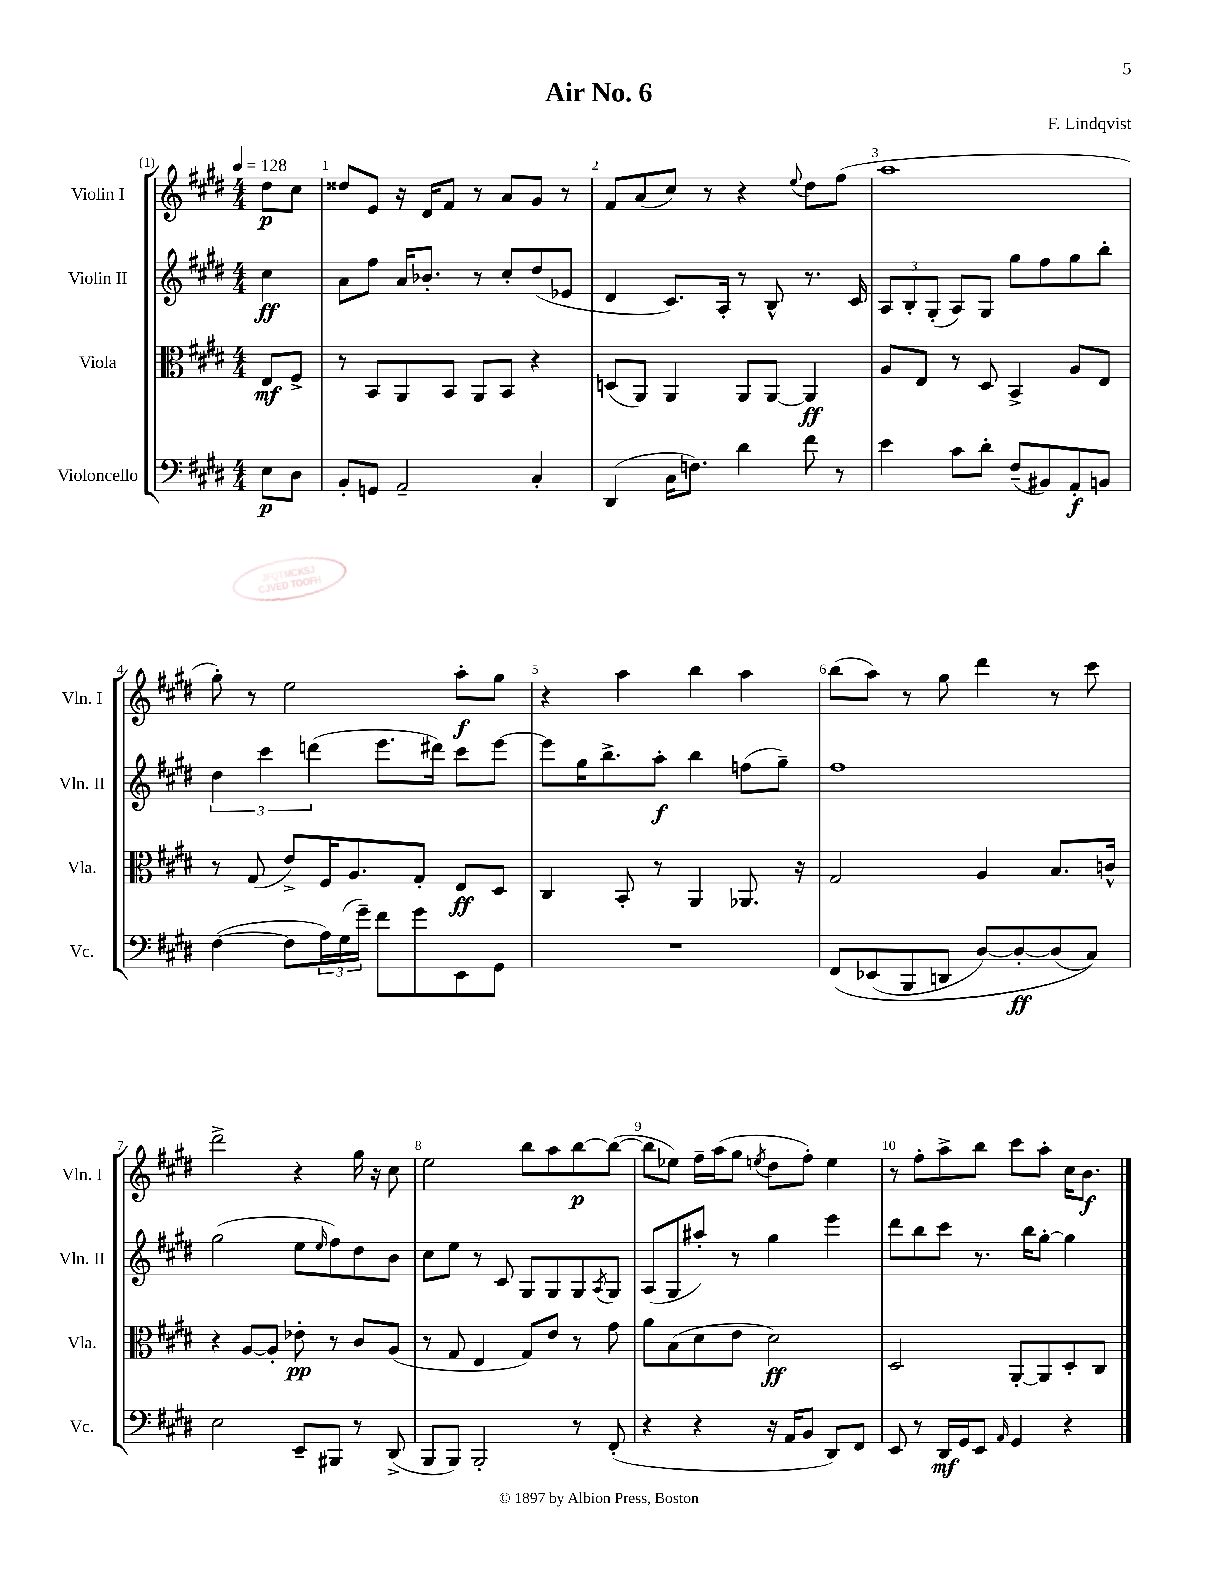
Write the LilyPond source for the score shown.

\header { title = "Air No. 6" composer = "F. Lindqvist" }
<<
\new StaffGroup <<
\new Staff = "s0" \with { instrumentName = "Violin I" shortInstrumentName = "Vln. I" } {
    \clef treble \key e \major \numericTimeSignature \time 4/4 \partial 4 \tempo 4 = 128
    dis''8\p cis''8 |
    disis''8 e'8 r16 dis'16 fis'8 r8 a'8 gis'8 r8 |
    fis'8 a'8( cis''8) r8 r4 \appoggiatura { e''8 } dis''8 fis''8( |
    a''1 |
    gis''8-.) r8 e''2 a''8-.\f gis''8 |
    r4 a''4 b''4 a''4 |
    b''8( a''8) r8 gis''8 dis'''4 r8 cis'''8 |
    dis'''2-> r4 gis''16 r16 cis''8 |
    e''2 b''8 a''8 b''8~\p b''8~( |
    b''8 ees''8) fis''16-- a''16( gis''8 \acciaccatura { e''8 } dis''8 fis''8-.) e''4 |
    r8 fis''8-. a''8-> b''8 cis'''8 a''8-. cis''16 b'8.\f \bar "|." |
}
\new Staff = "s1" \with { instrumentName = "Violin II" shortInstrumentName = "Vln. II" } {
    \clef treble \key e \major \numericTimeSignature \time 4/4 \partial 4
    cis''4\ff |
    a'8 fis''8 a'16 bes'8.-. r8 cis''8-. dis''8( ees'8 |
    dis'4 cis'8.) a16-. r8 b8-^ r8. cis'16 |
    \tuplet 3/2 { a8 b8-. gis8-.( } a8) gis8 gis''8 fis''8 gis''8 b''8-. |
    \tuplet 3/2 { dis''4 cis'''4 d'''4( } e'''8. dis'''16) cis'''8 e'''8~ |
    e'''8 gis''16 b''8.-> a''8-.\f b''4 f''8( gis''8--) |
    fis''1 |
    gis''2( e''8 \grace { e''16 } fis''8) dis''8 b'8 |
    cis''8 e''8 r8 cis'8 gis8 gis8 gis8 \acciaccatura { a8 } gis8 |
    a8( gis8 ais''8-.) r8 gis''4 e'''4 |
    dis'''8 b''8 cis'''8 r8. b''16 gis''8~-. gis''4 \bar "|." |
}
\new Staff = "s2" \with { instrumentName = "Viola" shortInstrumentName = "Vla." } {
    \clef alto \key e \major \numericTimeSignature \time 4/4 \partial 4
    e8\mf fis8-> |
    r8 b,8 a,8 b,8 a,8 b,8 r4 |
    d8( a,8) a,4 a,8 a,8~ a,4\ff |
    a8 e8 r8 dis8 b,4-> a8 e8 |
    r8 gis8( e'8->) fis16 a8. gis8-. e8\ff dis8 |
    cis4 b,8-. r8 a,4 aes,8. r16 |
    gis2 a4 b8. c'16-^ |
    r4 a8~ a8-. ees'8-.\pp r8 cis'8 a8( |
    r8 gis8 e4 gis8) e'8 r8 gis'8 |
    a'8 b8( dis'8 e'8 dis'2\ff) |
    dis2 a,8~-. a,8 dis8-. cis8 \bar "|." |
}
\new Staff = "s3" \with { instrumentName = "Violoncello" shortInstrumentName = "Vc." } {
    \clef bass \key e \major \numericTimeSignature \time 4/4 \partial 4
    e8\p dis8 |
    b,8-. g,8 a,2-- cis4-. |
    dis,4( cis16 f8.) dis'4 fis'8 r8 |
    e'4 cis'8 dis'8-. fis8--( bis,8) a,8-.\f b,8 |
    fis4~( fis8 \tuplet 3/2 { a16) gis16( gis'16--) } fis'8 gis'8 e,8 gis,8 |
    R1 |
    fis,8\( ees,8( b,,8 d,8 dis8~) dis8~-.\ff dis8( cis8)\) |
    e2 e,8-- bis,,8 r8 dis,8->( |
    b,,8 b,,8) b,,2-. r8 fis,8-.( |
    r4 r4 r16 a,16 b,8 dis,8) fis,8 |
    e,8 r8 dis,16\mf gis,16 e,8 \grace { a,16 } gis,4 r4 \bar "|." |
}
>>
>>
\layout { \context { \Score \override BarNumber.break-visibility = ##(#f #t #t) barNumberVisibility = #all-bar-numbers-visible } }
